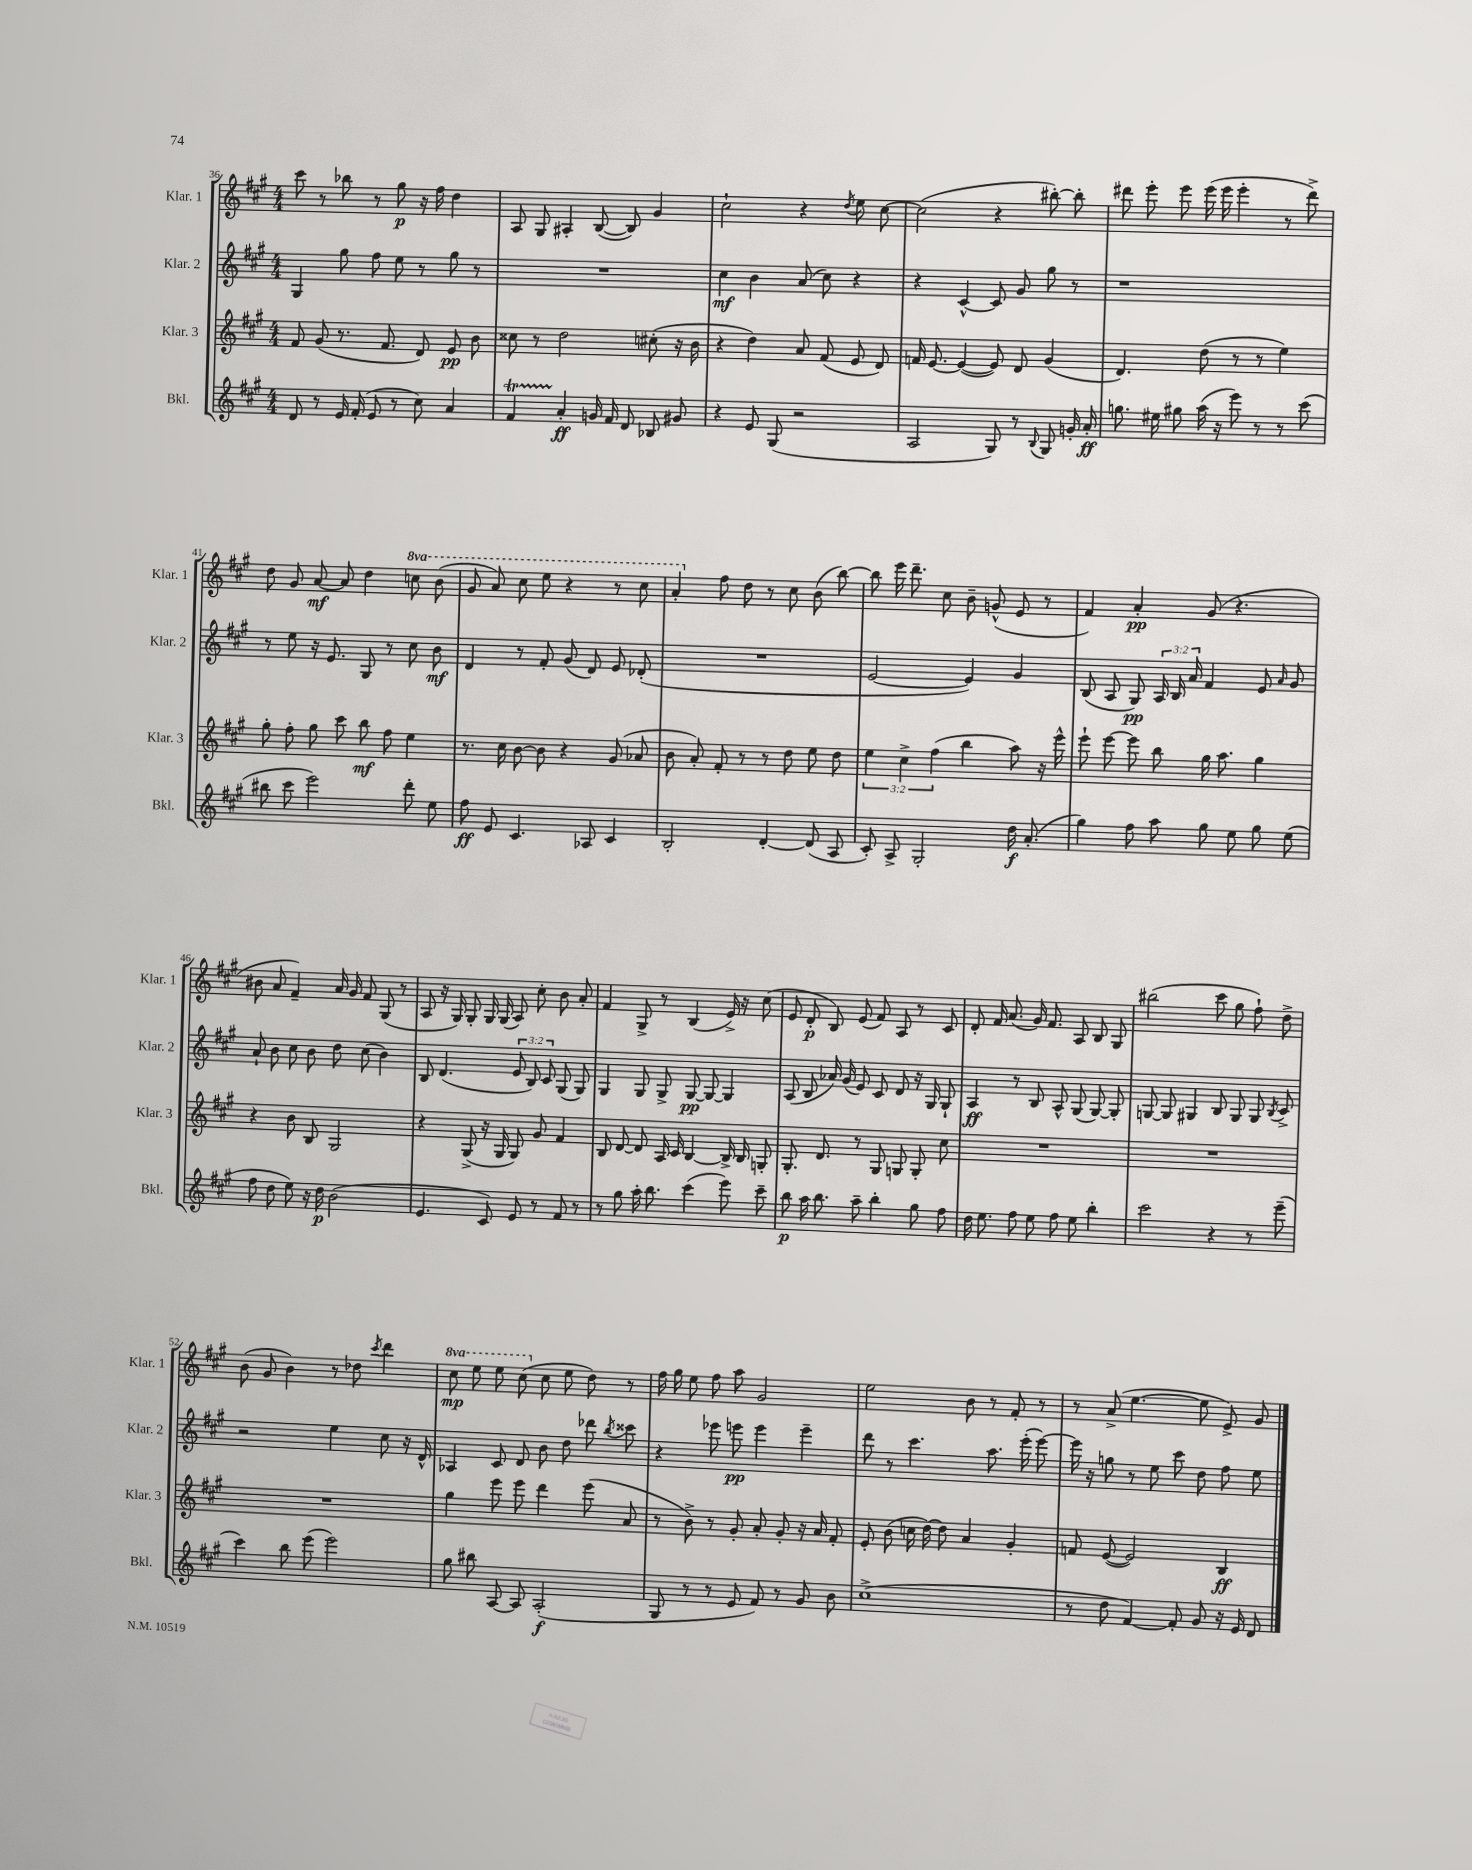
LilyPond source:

<<
\new StaffGroup <<
\new Staff = "s0" \with { instrumentName = "Klar. 1" shortInstrumentName = "Klar. 1" } {
    \clef treble \key a \major \numericTimeSignature \time 4/4 \set Staff.ottavationMarkups = #ottavation-simple-ordinals
    \autoBeamOff cis'''8 r8 bes''8 r8 gis''8\p r16 fis''16 d''4 |
    a8 gis8 ais4-. b8~( b8) gis'4 |
    cis''2-! r4 \acciaccatura { d''8 } e''8 cis''8~ |
    cis''2( r4 bis''8~-.) bis''8-. |
    dis'''8 e'''8-. e'''8 e'''16( e'''16 e'''4-. r8 dis'''8->) |
    d''8 gis'8 a'8~\mf a'8 d''4 \ottava #1 c'''8 b''8( |
    gis''8 a''8) cis'''8 e'''8 r4 r8 cis'''8 |
    a''4-. \ottava #0 fis''8 d''8 r8 cis''8 b'8( b''8~) |
    b''8 e'''16 d'''8.-- cis''8 b'8-- g'8-^( e'8 r8 |
    fis'4) a'4-.\pp gis'8( r4. |
    bis'8 a'8 fis'4--) a'16 gis'16 fis'8 gis8( r8 |
    a8 r16 gis16) gis8-. gis16 gis16( a8) cis''8-. b'8 a'8-. |
    fis'4 gis8-> r8 b4( e'16->) r16 cis''8( |
    e'8 d'8-.\p b8) e'8( fis'8) a8 r8 cis'8 |
    d'8-. fis'16 a'8.( gis'16) fis'8. a8 b8 gis8 |
    bis''2( cis'''8 gis''8 fis''8-!) d''8-> |
    b'8( gis'8 b'4) r8 des''8 \acciaccatura { cis'''8 } d'''4 |
    \ottava #1 cis'''8\mp e'''8 e'''8 cis'''8( \ottava #0 cis''8 e''8 d''8) r8 |
    fis''16 gis''16 e''8 fis''8 a''8 gis'2 |
    e''2 b'8 r8 fis'8-. r8 |
    r8 a'8->( e''4.~ e''8 e'8->) gis'8 \bar "|." |
}
\new Staff = "s1" \with { instrumentName = "Klar. 2" shortInstrumentName = "Klar. 2" } {
    \clef treble \key a \major \numericTimeSignature \time 4/4 \override Staff.TupletNumber.text = #tuplet-number::calc-fraction-text
    \autoBeamOff gis4 gis''8 fis''8 e''8 r8 gis''8 r8 |
    R1 |
    cis''4\mf b'4 a'8( cis''8) r4 |
    r4 cis'4~-^ cis'8 gis'8 gis''8 r8 |
    r1 |
    r8 e''8 r16 e'8. gis8 r8 cis''8 b'8\mf |
    d'4 r8 fis'8-. gis'8( d'8) e'8 des'8-.( |
    R1 |
    e'2~ e'4) gis'4 |
    b8( a8 gis8\pp) \tuplet 3/2 { a16 b16 a'16 } fis'4 e'8 \grace { a'16 } gis'8 |
    a'8-! b'8 cis''8 b'8 d''8 cis''8( b'4) |
    b8 d'4.( \tuplet 3/2 { e'8 b8) cis'8 } gis8( gis8) |
    gis4 gis8 gis8-> gis8~\pp gis8~ gis4 |
    a8( b8 aes'16) gis'16( e'8) cis'8 d'8 r16 gis16 gis8-! |
    a4\ff r8 b8 a8-^ gis8( gis8~) gis8-. |
    g8~ g8 gis4 b8 gis8 gis8 \acciaccatura { b8 } cis'8-> |
    r2 e''4 cis''8 r16 d'16-^ |
    aes4 cis'8 d'8 b'8 d''8 des'''8 \acciaccatura { b''8 } cisis'''8 |
    r4 ees'''8 e'''8\pp e'''4 e'''4-- |
    d'''8 r8 cis'''4. a''8. e'''16-.( e'''8~) |
    e'''16 r16 g''8 r8 e''8 cis'''8 d''8 fis''8 e''8 \bar "|." |
}
\new Staff = "s2" \with { instrumentName = "Klar. 3" shortInstrumentName = "Klar. 3" } {
    \clef treble \key a \major \numericTimeSignature \time 4/4 \override Staff.TupletNumber.text = #tuplet-number::calc-fraction-text
    \autoBeamOff fis'8 gis'8( r8. fis'8. d'8) e'8\pp b'8 |
    cisis''8 r8 d''2 cis''8-.( r16 b'16 |
    r4 d''4) a'8 fis'8( e'8 d'8) |
    f'16 e'8.~ e'4~( e'8) d'8 gis'4( |
    d'4.) d''8( r8 r8 e''4) |
    gis''8-. fis''8-. gis''8 cis'''8 b''8\mf fis''8 e''4 |
    r8. cis''16 b'8~ b'8 r4 gis'8( aes'8 |
    b'8 a'8-.) fis'8-. r8 r8 d''8 e''8 d''8 |
    \tuplet 3/2 { e''4 cis''4-> fis''4( } b''4 a''8) r16 e'''16-^ |
    e'''8-! e'''8~ e'''8 b''8 gis''16 a''8. gis''4 |
    r4 b'8 b8 gis2 |
    r4 gis8->( r16 gis16 gis8) gis'8 fis'4 |
    b8 d'8~ d'8 a16 cis'16 b4~ b16-> b16 g8-. |
    gis8.-. d'8. r8 gis8 g8 g8-. cis''8 |
    R1 |
    R1 |
    R1 |
    gis''4 e'''8 e'''8 d'''4 e'''8( a'8 |
    r8 b'8->) r8 gis'8-. a'8-. gis'8-. r16 a'16 fis'8-. |
    e'8-. b'8( c''16 d''16~) d''8 a'4 gis'4-. |
    f'8 e'8~( e'2) b4\ff \bar "|." |
}
\new Staff = "s3" \with { instrumentName = "Bkl." shortInstrumentName = "Bkl." } {
    \clef treble \key a \major \numericTimeSignature \time 4/4
    \autoBeamOff d'8 r8 e'16 fis'16-.( e'8 r8 cis''8) a'4 |
    fis'4\startTrillSpan a'4-.\stopTrillSpan\ff g'16 fis'16 d'8 bes8 gis'8 |
    r4 e'8 gis8( r2 |
    a2 gis8) r8 \appoggiatura { b8 } gis8 g'16-. a'16-.\ff |
    g''8. eis''16 gis''8 a''16( r16 e'''8) r8 r8 cis'''8( |
    bis''8 cis'''8 e'''2) d'''8-. e''8 |
    fis''8\ff e'8 cis'4. aes8 cis'4 |
    b2-. d'4~-. d'8( a8 |
    cis'8-.) a8-> gis2-. d''16\f a'8.-.( |
    gis''4) fis''8 a''8 gis''8 e''8 gis''8 e''8( |
    fis''8 d''8 e''8) r16 d''16\p b'2( |
    e'4. cis'8) e'8 r8 fis'8 r8 |
    r8 gis''8 a''16-. b''8. cis'''4( e'''8) cis'''8-- |
    b''8\p a''16 b''8. a''8-- b''4-. gis''8 fis''8 |
    d''16 e''8. fis''8 e''8 fis''8 e''8 b''4-. |
    cis'''2 r4 r8 e'''8--( |
    cis'''4) b''8 e'''8( e'''2) |
    gis''8 bis''8 a8~ a8 a2-.\f( |
    gis8 r8 r8 e'8 fis'8) r8 gis'8 b'8 |
    cis''1->( |
    r8 d''8 fis'4~) fis'8-. gis'8 r16 e'16 d'8 \bar "|." |
}
>>
>>
\layout { \context { \Score currentBarNumber = #36 } }
